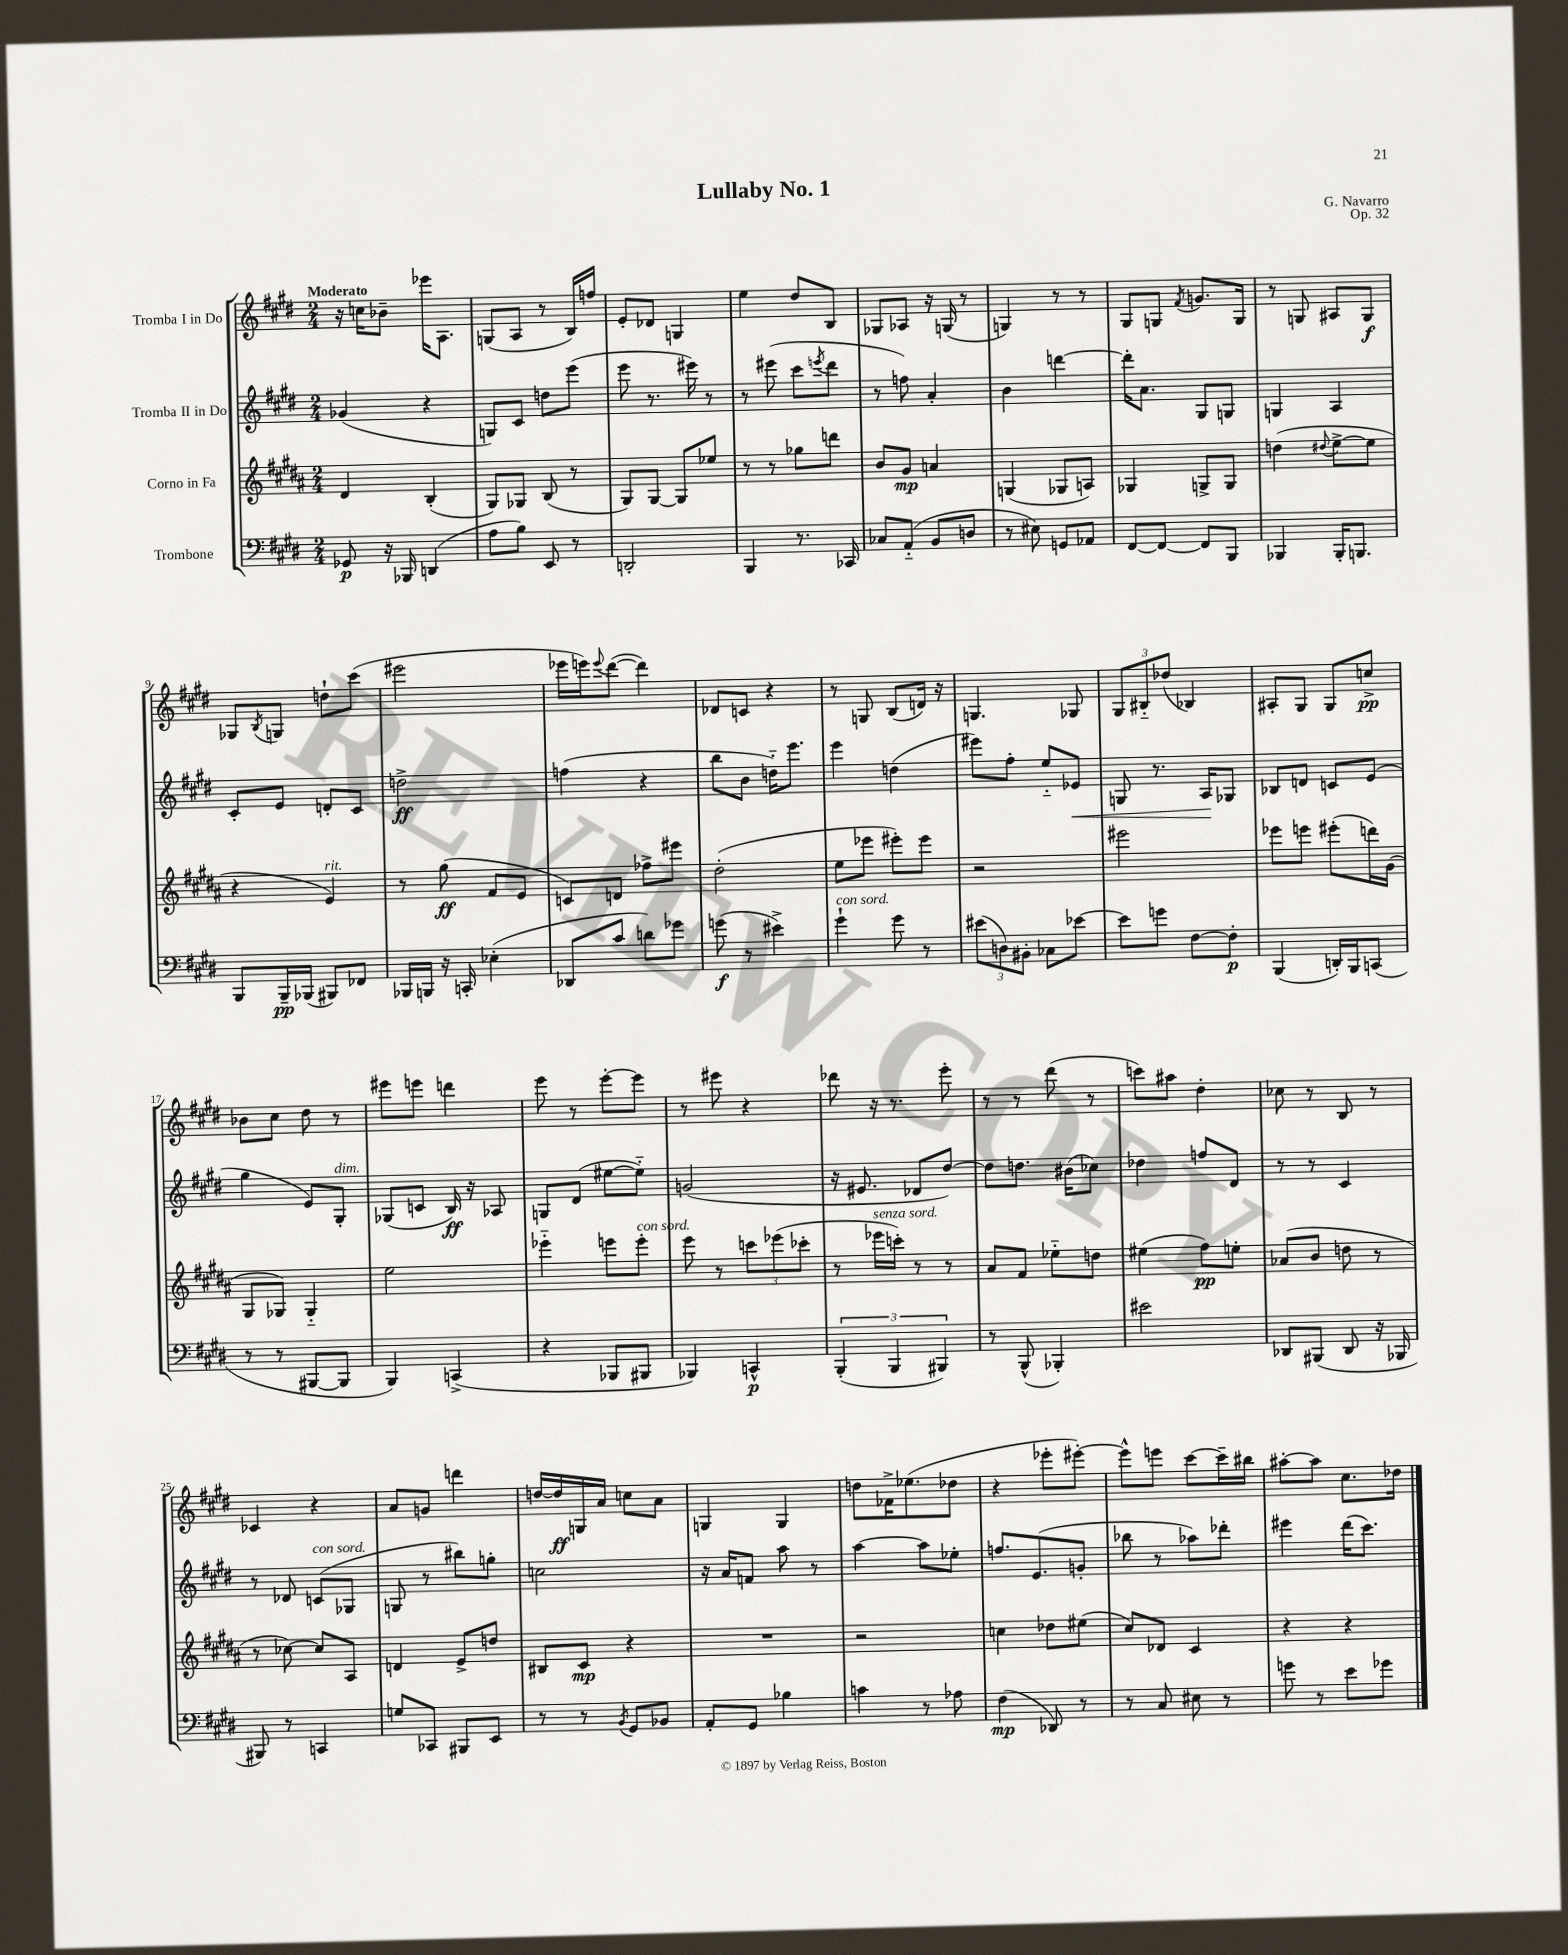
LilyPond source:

\header { title = "Lullaby No. 1" composer = "G. Navarro" opus = "Op. 32" }
<<
\new StaffGroup <<
\new Staff = "s0" \with { instrumentName = "Tromba I in Do" } {
    \clef treble \key e \major \numericTimeSignature \time 2/4 \tempo "Moderato"
    r16 c''16 bes'8-- ees'''16 a8. |
    g8( a8 r8 b16) f''16 |
    e'8-. des'8 g4 |
    e''4 dis''8 b8 |
    ges8 aes8 r16 g16( r8 |
    g4) r8 r8 |
    gis8 g8 \acciaccatura { fis'8 } g'8. g16 |
    r8 g8 ais8 g8\f |
    ges8 \acciaccatura { b8 } g8 d''8-! cis'''8( |
    eis'''2 |
    ees'''16 e'''16) \appoggiatura { e'''8 } dis'''8~( dis'''4) |
    des'8 c'8 r4 |
    r8 g8 b8( d'16) r16 |
    g4. ges8 |
    \tuplet 3/2 { gis8 bis8-_ des''8( } bes4) |
    ais8-. gis8 gis8 c''8->\pp |
    bes'8 cis''8 dis''8 r8 |
    eis'''8 e'''8 d'''4 |
    e'''8 r8 e'''8~-. e'''8 |
    r8 eis'''8 r4 |
    des'''8 r16 r8. e'''8-. |
    r8 r8 dis'''8( r8 |
    c'''8) ais''8 dis''4-. |
    ces''8 r8 b8 r8 |
    ces'4 r4 |
    a'8 g'8 d'''4 |
    d''16~ d''16\ff g16 a'16 c''8 a'8 |
    g4 g4 |
    d''8 fes'16-> ees''8.( des''8 |
    r4 ees'''8-. eis'''8~-.) |
    eis'''8-^ e'''8 cis'''8~ cis'''16-- bis''16 |
    ais''8~-. ais''8 cis''8. des''16 \bar "|." |
}
\new Staff = "s1" \with { instrumentName = "Tromba II in Do" } {
    \clef treble \key e \major \numericTimeSignature \time 2/4
    ges'4( r4 |
    g8) cis'8 d''8 e'''8( |
    e'''8 r8. eis'''16) r8 |
    r8 eis'''8( cis'''8 \acciaccatura { e'''8 } dis'''8 |
    r8 f''8) a'4-. |
    b'4 d'''4~ |
    d'''16-. a'8. gis8 g8 |
    g4 a4 |
    cis'8-. e'8 d'8-. cis'8 |
    d''2->\ff |
    f''4( r4 |
    b''8 b'8 d''16-_) e'''8. |
    e'''4 d''4( |
    eis'''8) fis''8-. e''8-_ ees'8\< |
    g8 r8. a16\! ges8 |
    bes8 d'8 c'8 e'8( |
    gis''4 e'8) gis8-.^\markup { \italic "dim." } |
    ges8( c'8 b16\ff) r16 aes8 |
    g8 dis'8( eis''8~ eis''8-_) |
    g'2( |
    r16 eis'8. des'8 dis''8~) |
    dis''8 d''8. bis'16( ces''8) |
    des''4 f''8 dis'8 |
    r8 r8 cis'4 |
    r8 des'8 c'8^\markup { \italic "con sord." }( ges8 |
    g8 r8 bis''8) g''8-. |
    c''2 |
    r16 a'16 f'8 a''8 r8 |
    a''4~ a''8 ees''8-. |
    f''8. e'8.( g'8-. |
    bes''8 r8 aes''8) des'''8-. |
    eis'''4 dis'''16( cis'''8.) \bar "|." |
}
\new Staff = "s2" \with { instrumentName = "Corno in Fa" } {
    \clef treble \key b \major \numericTimeSignature \time 2/4
    dis'4 b4-.( |
    gis8) ges8 b8( r8 |
    gis8) gis8~ gis8 ees''8 |
    r8 r8 ges''8 d'''8 |
    b'8 gis'8\mp a'4 |
    g4( ges8 a8) |
    ges4 g8-> g8 |
    d''4( \appoggiatura { dis''8 } e''8~-> e''8 |
    r4 e'4^\markup { \italic "rit." }) |
    r8 gis''8\ff( fis'8 e'8 |
    c'8) d'8 fes''8-> eis'''8 |
    dis''2-.( |
    e''8 ees'''8 eis'''8-.) eis'''8 |
    r2 |
    eis'''2 |
    ees'''8 e'''8 eis'''8-.( d'''16) gis'16( |
    gis8 ges8) ges4-_ |
    e''2 |
    ees'''4-_ e'''8 e'''8-.^\markup { \italic "con sord." } |
    e'''8 r8 \tuplet 3/2 { c'''8 ees'''8( ces'''8-. } |
    r8 ees'''16^\markup { \italic "senza sord." } c'''16-.) r8 r8 |
    ais'8 fis'8 ees''8-_ d''8 |
    eis''4( fis''8\pp) e''8-. |
    aes'8( b'8 d''8 r8 |
    r8 ces''8~) ces''8 ais8 |
    d'4 e'8-> d''8 |
    bis8 cis'8\mp r4 |
    R2 |
    r2 |
    c''4 des''8 eis''8( |
    cis''8) des'8 cis'4 |
    r4 r4 \bar "|." |
}
\new Staff = "s3" \with { instrumentName = "Trombone" } {
    \clef bass \key e \major \numericTimeSignature \time 2/4
    ges,8\p r16 bes,,16 d,4( |
    a8 b8) e,8 r8 |
    d,2-. |
    b,,4 r8. ces,16 |
    ces8 a,8-_( b,8 d8 |
    r8 eis8) g,8 aes,8 |
    fis,8~ fis,8~ fis,8 b,,8 |
    bes,,4 bes,,16-. b,,8. |
    b,,8 b,,16--\pp bes,,16( bis,,8) fes,8 |
    bes,,16 b,,16 r16 c,16-. ees4-.( |
    des,8 cis'8 d'8) ges'8 |
    g'8\f( r8 eis'4->) |
    gis'4-!^\markup { \italic "con sord." } gis'8 r8 |
    \tuplet 3/2 { eis'8( d8) bis,8-. } ces8 ees'8~ |
    ees'8 g'8 fis8~ fis8-.\p |
    b,,4( d,16-.) b,,16 c,8( |
    r8 r8 bis,,8~ bis,,8 |
    b,,4) c,4->( |
    r4 bes,,8 bis,,8 |
    bes,,4) c,4-^\p |
    \tuplet 3/2 { b,,4-.( b,,4 bis,,4) } |
    r8 b,,8-^( bes,,4-.) |
    eis'2 |
    des,8 bis,,8( des,8 r16 bes,,16 |
    bis,,8) r8 c,4 |
    g8 ces,8 bis,,8 e,8 |
    r8 r8 \acciaccatura { b,8 } gis,8 bes,8 |
    a,8-. gis,8 bes4 |
    c'4 r8 aes8 |
    fis4\mp( des,8) r8 |
    r8 cis8 eis8 r8 |
    g'8 r8 e'8 ges'8 \bar "|." |
}
>>
>>
